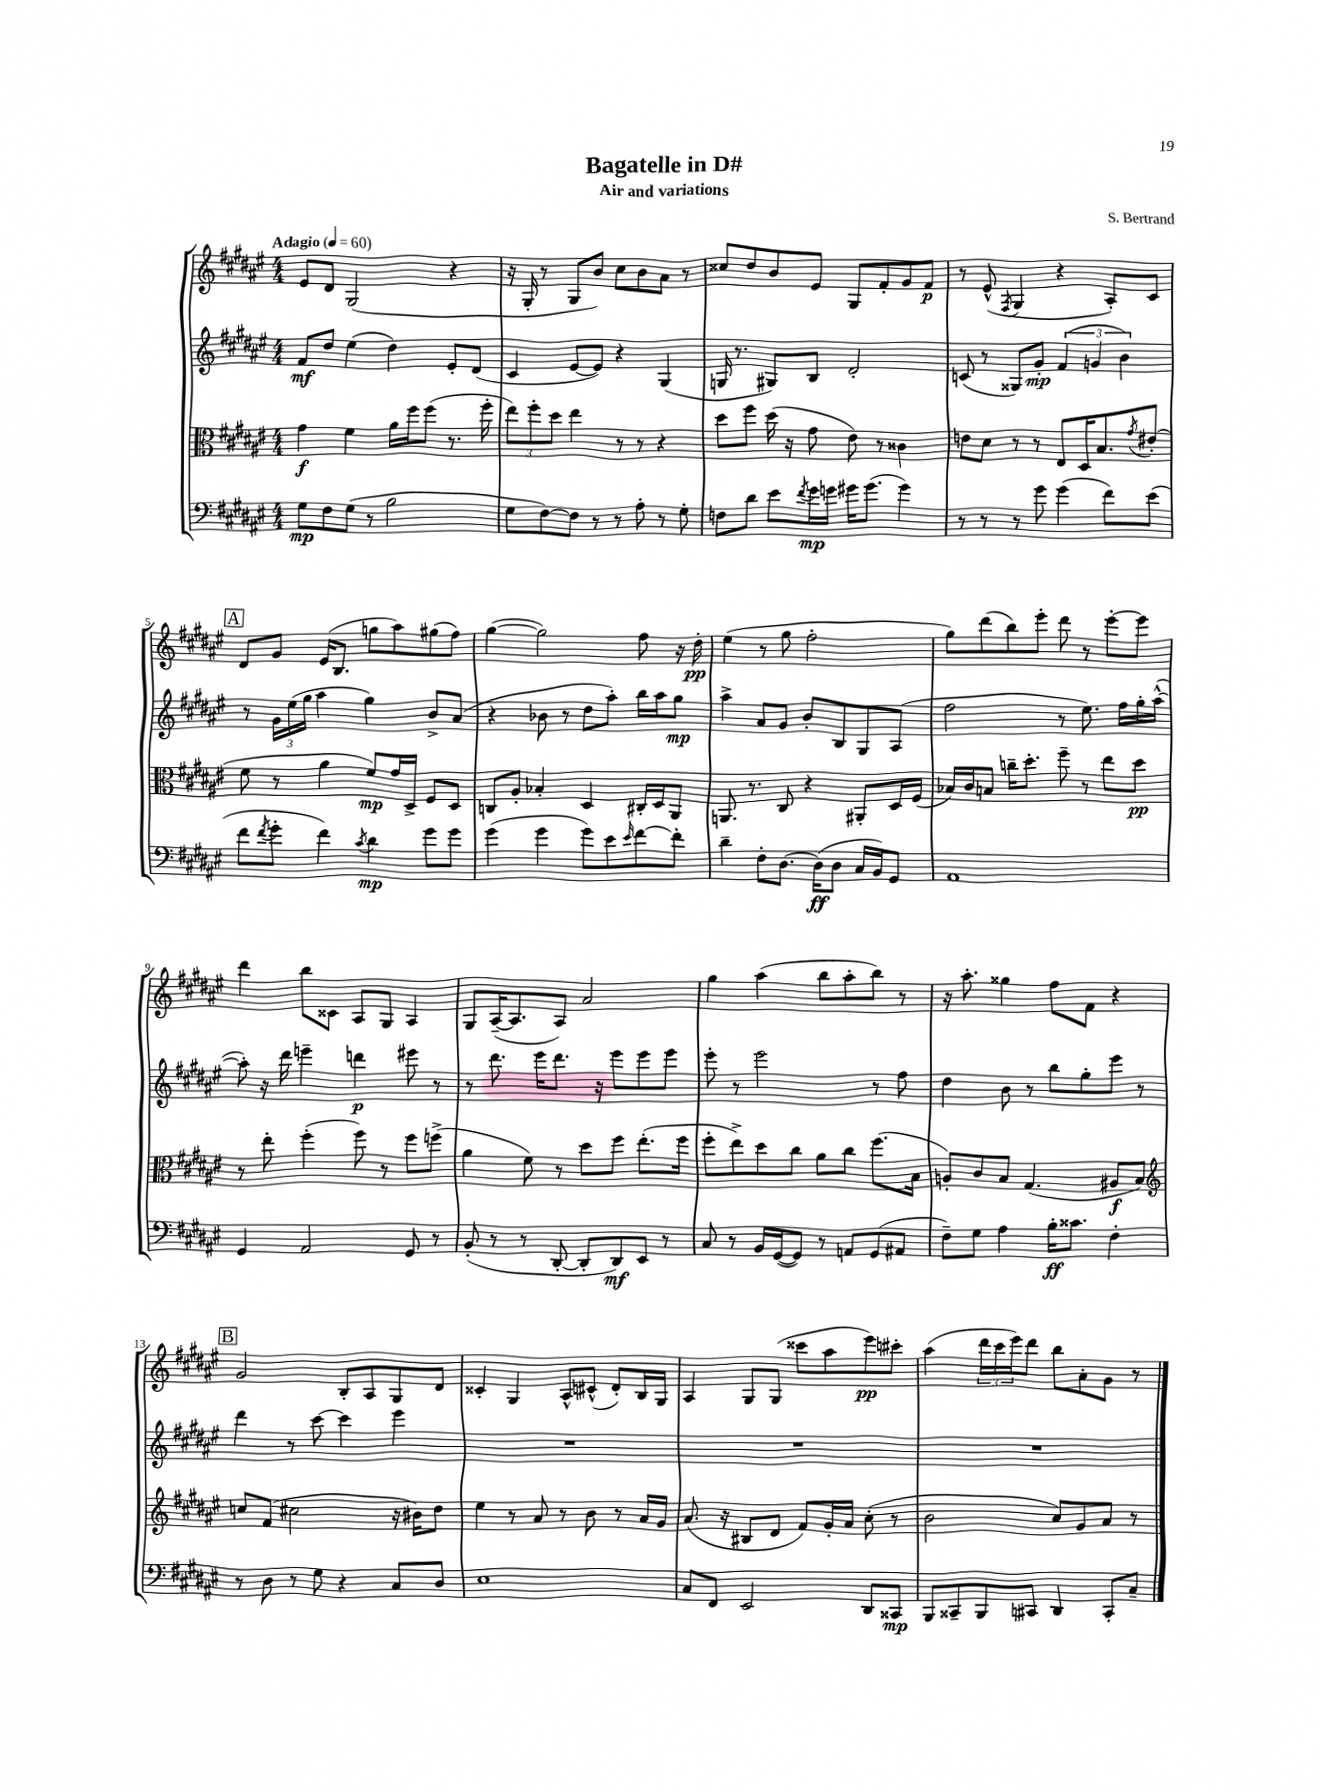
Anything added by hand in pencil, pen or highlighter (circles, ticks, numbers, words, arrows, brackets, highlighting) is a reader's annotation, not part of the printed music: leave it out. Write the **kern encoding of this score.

**kern	**kern	**kern	**kern
*staff4	*staff3	*staff2	*staff1
*clefF4	*clefC3	*clefG2	*clefG2
*k[f#c#g#d#a#e#]	*k[f#c#g#d#a#e#]	*k[f#c#g#d#a#e#]	*k[f#c#g#d#a#e#]
*M4/4	*M4/4	*M4/4	*M4/4
*MM60	*MM60	*MM60	*MM60
8G#\L	4g#\	8f#/L	8e#/L
8F#\	.	8dd#/J	8d#/J
(8G#\J	4f#\	(4ee#\	(2G#/
8r	.	.	.
2B\	16a#\LL	4dd#\)	.
.	16ff#\J	.	.
.	(8ff#\J	.	.
.	8.r	8e#'/L	4r
.	.	(8d#/J	.
.	16ff#'\	.	.
=	=	=	=
8G#\L	12ee#\L)	4c#/	16r
.	.	.	16G#'/
.	12ff#'\	.	.
[8F#\)	.	.	8r
.	12dd#\J	.	.
8F#\]J	4ee#\	[8e#/L	8G#/L
8r	.	8e#/]J)	8b/J)
8r	8r	4r	8cc#\L
8A#'\	8r	.	8b\
8r	4r	(4G#/	8a#\J
8G#'\	.	.	8r
=	=	=	=
8F\L	8dd#\L	16G/	8cc##/L
.	.	8.r	.
8d#\J	8ff#\J	.	8dd#/
8e#\L	(16dd#\	8G#/L)	8b/
.	16r	.	.
8qf#/	.	.	.
16g#\L	8g#\	8B/J	8e#/J
16g\JJ	.	.	.
16g#\LK	8e#\)	2d#'/	8G#/L
(8.g#\J	.	.	.
.	8r	.	8f#'/
4g#\)	4c##\	.	8g#/
.	.	.	8f#/J
=	=	=	=
8r	8e\L	(8c/	8r
8r	8d#\J	8r	(8e#^^/
.	.	.	8qF#/
8r	8r	8G##/L)	4G#/
8g#\	8r	8g#'/J	.
(4g#\	8E#/L	(6f#/	4r
.	16D#/K	.	.
.	.	6g/	.
.	8.B/	.	.
8f#\L)	.	.	8A#'/L)
.	.	6b\)	.
.	8qg#/	.	.
(8e#\J	(8e#'/J	.	8c#/J
=	=	=	=
8f#\L	8f#\	8r	8d#/L
8qf#/	.	.	.
8g#'\J	8r	24g#\LL	8g#/J
.	.	(24ee#\	.
.	.	24gg#\JJ	.
4f#\)	4a#\	4aa#\	(16e#/LK
.	.	.	8.B/J
8qc#/	.	.	.
4d#\	8f#/L)	4gg#\)	8gg\L
.	16g#/L	.	8aa#\)
.	16D#^/JJ	.	.
8g#\L	8F#/L	8b^/L	(8gg#\
8g#\J	8D#/J	(8a#/J	8ff#\J)
=	=	=	=
(4g#\	8C/L	4r	([4gg#\
.	8A#'/J	.	.
4g#\	4B-'/	8b-\	2gg#\])
.	.	8r	.
8g#\L)	4D#/	8dd#\L	.
8e#\	.	8aa#'\J)	.
16qqe#/	.	.	.
[8f#\	16C#'/LL	16bb\LL	8ff#\
.	16D#/J	16aa#\J	.
8f#'\]J	8AA#/J	8gg#\J	16r
.	.	.	16dd#'\
=	=	=	=
4d#~\	8.AA/	4aa#^\	(4ee#\
.	8.r	.	.
8F#'\L	.	8a#/L	8r
[8.D#\J	8C#/	8g#/J	8gg#\
.	4r	8b'/L	2ff#'\
(16D#\]LK	.	.	.
8D#\J	.	8B/	.
16C#/LL	8AA#'/L	8G#/	.
16BB/J)	.	.	.
8GG#/J	16D#/L	(8A#/J	.
.	(16F#/JJ	.	.
=	=	=	=
1AA#	16B-/LL)	2ff#\	8gg#\L)
.	16c#/J	.	.
.	8B/J	.	(8ddd#\
.	16cc~\LK	.	8bb\)
.	8.dd#'\J	.	.
.	.	.	8eee#'\J
.	8ff#~\	8r	8ddd#\
.	8r	8.ee#\)	8r
.	8ee#\L	.	[8eee#'\L
.	.	16ff#\LL	.
.	8dd#\J	16gg#'\	8eee#\]J
.	.	([16aa#^^\JJ	.
=	=	=	=
4GG#/	8r	8aa#'\])	4ddd#\
.	8ee#'\	16r	.
.	.	16ddd#\	.
2AA#/	(4ff#'\	4eee~\	8bb\L
.	.	.	8c##\J
.	8ff#\)	4ddd\	8A#/L
.	8r	.	8G#/J
8GG#/	8ff#\L	8eee#\	4A#/
8r	(8ff^\J	8r	.
=	=	=	=
(8BB'/	4a#\	8r	8G#/L
8r	.	8.ddd#\	([16A#~/K
.	.	.	8.A#/]
8r	8f#\)	.	.
.	.	16eee#\LK	.
[8DD#'/	8r	8.ddd#\J	8A#/J)
8DD#'/]L	8dd#\L	.	2a#/
.	.	16r	.
8DD#/)	8ff#\J	8eee#\L	.
8EE#/J	(8.ee#'\L	8eee#\	.
8r	.	8eee#\J	.
.	16ff#\Jk	.	.
=	=	=	=
8C#/	8ff#'\L	8eee#'\	4gg#\
8r	8ee#^\)	8r	.
16BB/LL	8dd#\	2eee#\	(4aa#\
([16GG#/J	.	.	.
8GG#/]J)	8cc#\J	.	.
8r	8a#\L	.	8bb\L
8AA/L	8cc#\J	.	8aa#'\
(8GG#/	(8.ff#\L	8r	8bb\J)
8AA#/J	.	8ff#\	8r
.	16B\Jk	.	.
=	=	=	=
8F#~\L)	8A'/L)	4dd#\	16r
.	.	.	8.aa#'\
8G#\J	8c#/	.	.
4A#\	8B/J	8b\	4gg##\
.	(4.G#/	8r	.
16B'\LK	.	8bb\L	8ff#\L
8.c##\J	.	.	.
.	.	8gg#'\	8f#\J
4F#'\	8A#/L	8eee#\J	4r
.	8B/J)	8r	.
=	=	=	=
*	*clefG2	*	*
8r	8cc/L	4ddd#\	2g#/
8D#\	(8f#/J	.	.
8r	2cc#\	8r	.
8G#\	.	[8ccc#\	.
4r	.	4ccc#\]	8B'/L
.	.	.	8A#/
8C#/L	16r	4eee#\	8G#/
.	16b#\LK)	.	.
8D#/J	8dd#\J	.	8d#/J
=	=	=	=
1E#	4ee#\	1r	4c##'/
.	8r	.	4G#/
.	8a#/	.	.
.	8r	.	8A#^^/L
.	8b\	.	(8c#^^/J
.	8r	.	8d#'/L)
.	16a#/LL	.	16B/L
.	16g#/JJ	.	16G#/JJ
=	=	=	=
8C#/L	(8.a#/	1r	4A#/
8FF#/J	.	.	.
.	16r	.	.
2EE#/	8B#/L	.	8G#/L
.	8d#/J	.	(8G#/J
.	8f#/L)	.	8ccc##\L
.	16g#'/L	.	8aa#\
.	16a#/JJ	.	.
8DD#/L	(8cc#'\	.	8eee#\)
8CC##/J	8r	.	8ccc#'\J
=	=	=	=
8BBB/L	2b\	1r	(4aa#\
8CC##~/	.	.	.
8BBB/	.	.	24ddd#\LL
.	.	.	24ccc#\
.	.	.	24eee#\J)
8CC#/J	.	.	8ddd#\J
4DD#/	8cc#/L)	.	8bb\L
.	8g#/	.	8a#'\
8CC#'/L	8a#/J	.	8g#\J
8C#~/J	8r	.	8r
==	==	==	==
*-	*-	*-	*-
